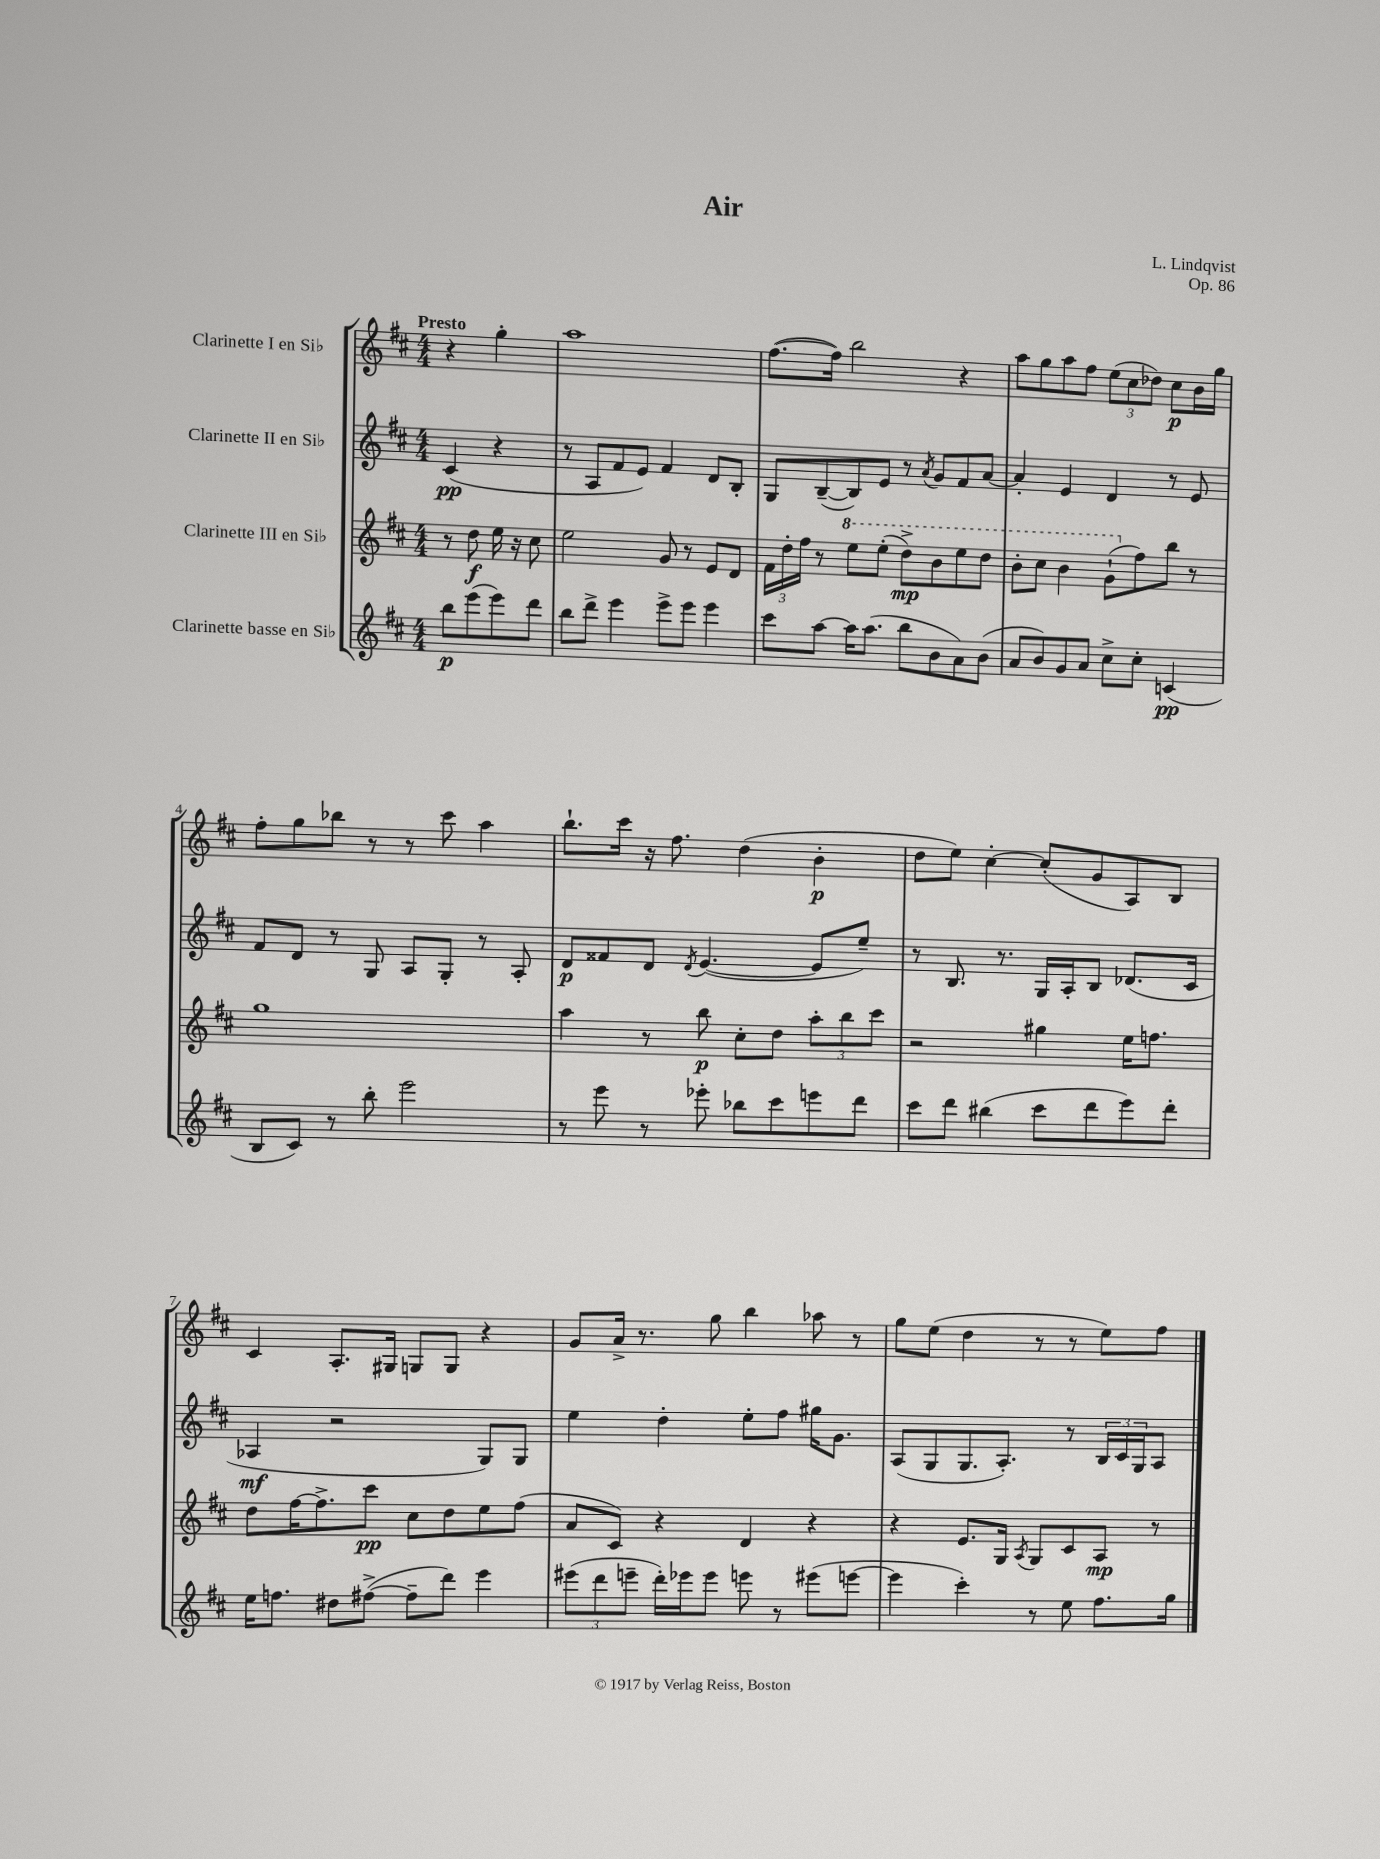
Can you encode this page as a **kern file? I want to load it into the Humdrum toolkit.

**kern	**kern	**kern	**kern
*staff4	*staff3	*staff2	*staff1
*clefG2	*clefG2	*clefG2	*clefG2
*k[f#c#]	*k[f#c#]	*k[f#c#]	*k[f#c#]
*M4/4	*M4/4	*M4/4	*M4/4
8bb	8r	(4c#	4r
(8eee	8dd	.	.
8eee)	16ee	4r	4gg'
.	16r	.	.
8ddd	8cc#	.	.
=	=	=	=
8bb	2ee	8r	1aa
8ddd^	.	8A	.
4eee	.	8f#	.
.	.	8e)	.
8eee^	8g	4f#	.
8eee	8r	.	.
4eee	8e	8d	.
.	8d	8B'	.
=	=	=	=
8ccc#	24f#	8G	([8.ff#
.	24dd'	.	.
.	24ff#	.	.
[8aa	8r	([8B~	.
.	.	.	16ff#])
16aa]	8eee	8B])	2bb
(8.aa	.	.	.
.	(8eee'	8e	.
8bb	8ddd^)	8r	.
.	.	8qa	.
8b	8bb	8g	.
8a)	8eee	8f#	4r
(8b	8ddd	[8a	.
=	=	=	=
8a	8bb'	4a']	8aa
8b)	8ccc#	.	8gg
8g	4bb	4e	8aa
8a	.	.	8ff#
8cc#^	(8gg`	4d	(12ee
.	.	.	12cc#
8cc#'	8ff#)	.	.
.	.	.	12dd-)
(4c	8bb	8r	8cc#
.	8r	8e	16b
.	.	.	16gg
=	=	=	=
8B	1gg	8f#	8ff#'
8c#)	.	8d	8gg
8r	.	8r	8bb-
8bb'	.	8G	8r
2eee	.	8A	8r
.	.	8G'	8ccc#
.	.	8r	4aa
.	.	8A'	.
=	=	=	=
8r	4aa	8d	8.bb`
8eee	.	8f##	.
.	.	.	16ccc#
8r	8r	8d	16r
.	.	.	8.ff#
.	.	8qd	.
8eee-'	8bb	([4.e	.
8bb-	8cc#'	.	(4dd
8ccc#	8dd	.	.
8eee	12aa'	8e]	4b'
.	12bb	.	.
8ddd	.	8ee~)	.
.	12ccc#	.	.
=	=	=	=
8ccc#	2r	8r	8dd
8ddd	.	8.B	8ee)
(4bb#	.	.	[4cc#'
.	.	8.r	.
8ccc#	4gg#	16G	(8cc#']
.	.	16A'	.
8ddd	.	8B	8g
8eee)	16ee	(8.d-	8A)
.	8.ff	.	.
8ddd'	.	.	8B
.	.	16c#	.
=	=	=	=
16ee	8dd	4A-	4c#
8.ff	.	.	.
.	[16ff#	.	.
.	8.ff#^]	.	.
8dd#	.	2r	8.A'
([8ff#^	8ccc#	.	.
.	.	.	16G#
8ff#~]	8cc#	.	8G
8ddd)	8dd	.	8G
4eee	8ee	8G)	4r
.	(8ff#	8G	.
=	=	=	=
(12eee#	8a	4ee	8g
12ddd	.	.	.
.	8c#)	.	16a^
12eee~	.	.	.
.	.	.	8.r
16ddd')	4r	4dd'	.
16eee-	.	.	.
8eee-	.	.	8gg
8eee	4d	8ee'	4bb
8r	.	8ff#	.
(8eee#	4r	16gg#	8aa-
.	.	8.g	.
[8eee	.	.	8r
=	=	=	=
4eee]	4r	(8A	8gg
.	.	8G	(8ee
4ccc#')	8.e	8.G	4dd
.	16G	8.A')	.
.	8qA	.	.
8r	8G	.	8r
8ee	8c#	8r	8r
8.ff#	8A	24B	8ee)
.	.	24c#	.
.	.	24G	.
.	8r	8A	8ff#
16gg	.	.	.
==	==	==	==
*-	*-	*-	*-
